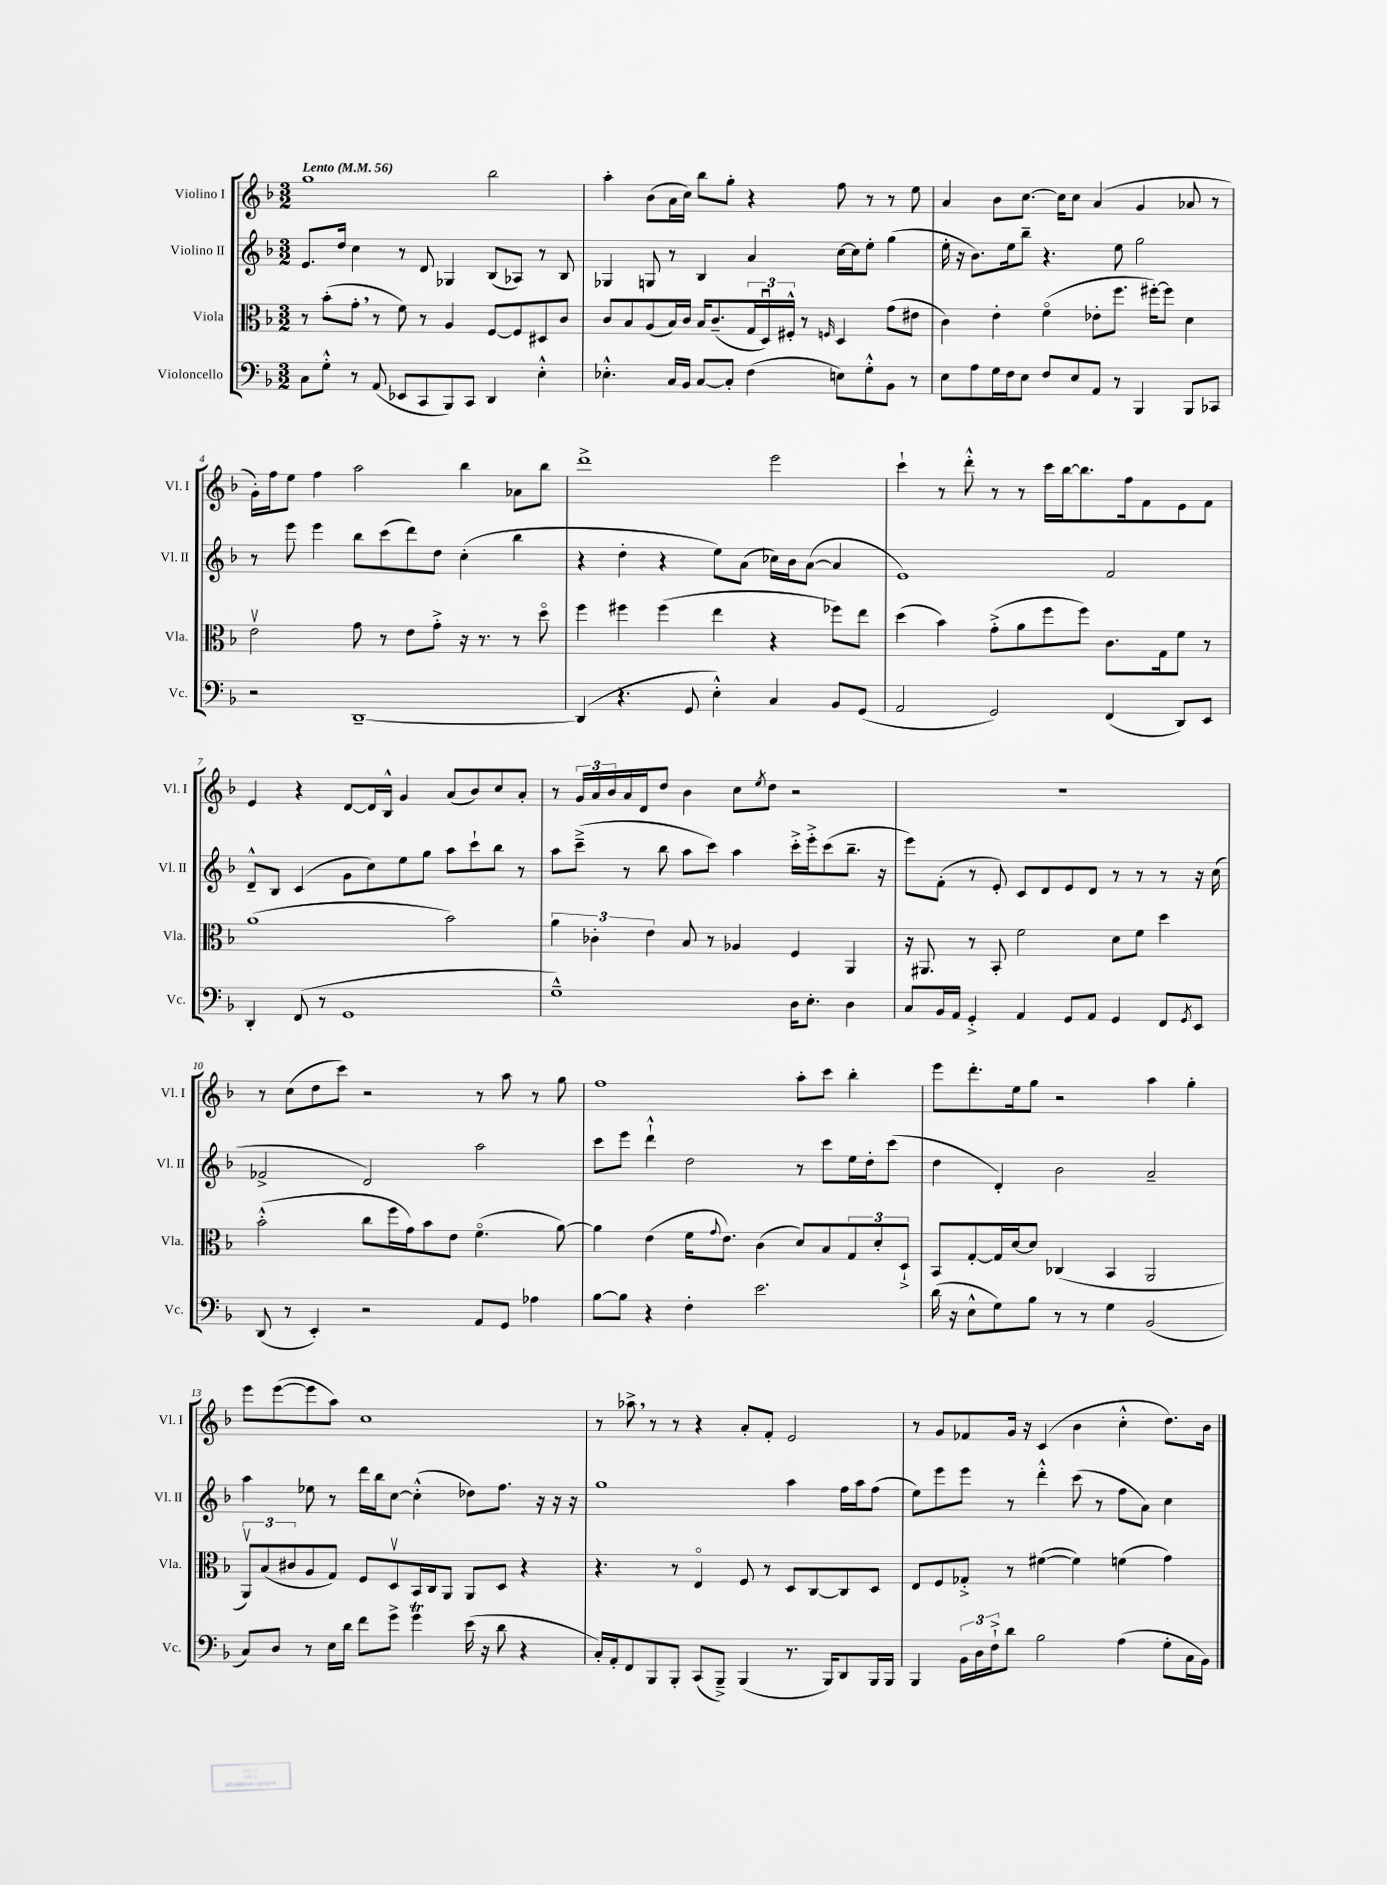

**kern	**kern	**kern	**kern
*staff4	*staff3	*staff2	*staff1
*clefF4	*clefC3	*clefG2	*clefG2
*k[b-]	*k[b-]	*k[b-]	*k[b-]
*M3/2	*M3/2	*M3/2	*M3/2
*MM56	*MM56	*MM56	*MM56
8C	8r	8.e	1gg
8G'^^	(8b-'	.	.
.	.	16dd	.
8r	8g'	4cc	.
(8AA	8r	.	.
8EE-	8f)	8r	.
8CC	8r	8d	.
8BBB-)	4A	4G-	.
8CC	.	.	.
4DD	[8F	(8B-	2bb-
.	8F]	8A-)	.
4E'^^	8D#	8r	.
.	8c	8B-	.
=	=	=	=
4.E-'^^	8c	4G-	4aa'
.	8B-	.	.
.	(8A	8G	(8b-
16C	16B-)	8r	16a
16BB-	16c	.	16cc)
[8C	16B-	4B-	8bb-
.	(8.c~	.	.
8C']	.	.	8gg'
(4F	24G	4a	4r
.	24Du)	.	.
.	24F#'^^	.	.
.	8r	.	.
.	16qqF	.	.
8E)	4D	[16cc	8ff
.	.	16cc]	.
8G'^^	.	8ee'	8r
8BB-	(8g	(4gg	8r
8r	8e#	.	8ee
=	=	=	=
8E	4c)	16ee'	4a
.	.	16r	.
8A	.	8.b-)	.
16G	4e'	.	8b-
16F	.	16ee	.
8E	.	8bb-~	[8.cc
8F	(4fo	4.r	.
.	.	.	16cc]
8E	.	.	8cc
8AA	8e-'	.	(4a
8r	8.ff	8ee	.
4BBB-	.	2gg	4g
.	[16ff#')	.	.
.	8ff#]	.	.
8BBB-	4d	.	8a-
8CC-	.	.	8r
=	=	=	=
2r	2ev	8r	16g')
.	.	.	16ff
.	.	8eee	8ee
.	.	4eee	4ff
[1DD~	8g	8bb-	2aa
.	8r	(8ccc	.
.	8e	8ddd)	.
.	8g'^	8dd	.
.	16r	(4cc'	4bb-
.	8.r	.	.
.	8r	4bb-	8a-
.	8ddo	.	8bb-
=	=	=	=
(4DD]	4ff	4r	1ddd^
4.r	4ff#	4dd'	.
.	(4ff#	4r	.
8GG	.	.	.
4E'^^)	4ee	8ee)	.
.	.	(8a	.
4C	4r	16cc-)	2eee
.	.	16b-	.
.	.	([8a	.
8BB-	8ff-)	4a]	.
(8GG	8ee	.	.
=	=	=	=
2AA	(4dd	1e)	4ccc`
.	4b-)	.	8r
.	.	.	8ddd'^^
2GG)	(8g'^	.	8r
.	8a	.	8r
.	8ff	.	16ccc
.	.	.	[16bb-
.	8ff)	.	8.bb-]
(4FF	8.c	2f	.
.	.	.	16ff
.	.	.	8f
.	16G	.	.
8DD)	8f	.	8e
8EE	8r	.	8f
=	=	=	=
4DD'	(1a	8d~^^	4e
.	.	8B-	.
(8FF	.	(4c	4r
8r	.	.	.
1GG	.	8g	[8d
.	.	8cc)	16d]
.	.	.	16B-^^
.	.	8ee	4g
.	.	8gg	.
.	2b-)	8aa	(8a
.	.	8ccc`	8b-)
.	.	8bb-	8cc
.	.	8r	8a'
=	=	=	=
1G~^^)	6a	8aa	8r
.	.	(8ccc~^	24g
.	6c-'	.	24a
.	.	.	24b-
.	.	8r	16a
.	.	.	16d
.	6e	.	.
.	.	8bb-	8dd
.	8B-	8aa	4b-
.	8r	8ccc)	.
.	4A-	4aa	8cc
.	.	.	8qee
.	.	.	8dd
16D	4F	16ccc'^	2r
8.E'	.	16eee'^	.
.	.	(8ccc	.
4D	4AA	8.bb-~	.
.	.	16r	.
=	=	=	=
8C	16r	8eee)	1.r
.	8.AA#	.	.
16BB-	.	(8f'	.
16AA	.	.	.
4GG'^	8r	8r	.
.	8BB-'	8e')	.
4AA	2f	8c	.
.	.	8d	.
8GG	.	8e	.
8AA	.	8d	.
4GG	8d	8r	.
.	8f	8r	.
8FF	4dd	8r	.
8qGG	.	.	.
8EE	.	16r	.
.	.	(16cc	.
=	=	=	=
(8DD	(2b-'^^	2f-^	8r
8r	.	.	(8cc
4EE')	.	.	8dd
.	.	.	8ccc)
2r	8cc	2d)	2r
.	16ff	.	.
.	16g)	.	.
.	8b-	.	.
.	8e	.	.
8AA	(4.fo	2aa	8r
8GG	.	.	8aa
4A-	.	.	8r
.	[8a)	.	8gg
=	=	=	=
[8B-	4a]	8ccc	1ff
8B-]	.	8eee	.
4r	(4e	4ddd`^^	.
4F'	16f	2dd	.
.	8qqg	.	.
.	8.e)	.	.
2.e	(4c	.	.
.	8d)	8r	8aa'
.	8B-	8ccc	8ccc
.	12G	16ee	4bb-'
.	.	16dd'	.
.	12d'	.	.
.	.	(8ccc	.
.	12D`^	.	.
=	=	=	=
(16d	8BB-	4dd	8eee
16r	.	.	.
8E^^	[8G'	.	8.ddd'
8G)	16G]	4d')	.
.	[16d	.	16ee
8B-	8d]	.	8gg
8r	(4C-	2b-	2r
8r	.	.	.
4G	4BB-	.	.
(2BB-	2AA	2a~	4aa
.	.	.	4gg'
=	=	=	=
8C)	12AAv)	4aa	8eee
.	(12B-	.	.
8D	.	.	([8eee
.	12c#	.	.
8r	8A	8ee-	8eee]
16E	8G)	8r	8aa)
16d	.	.	.
8f	8F	16ddd	1cc
.	.	16bb-	.
8g^	8Dv	[8cc	.
4g	16BB-	(4cc'^^]	.
.	16C	.	.
.	8AA	.	.
(16e	8AA	8dd-)	.
16r	.	.	.
8d	8D	8.ff	.
4r	4r	.	.
.	.	16r	.
.	.	16r	.
.	.	16r	.
=	=	=	=
16C')	4.r	1gg	8r
16AA'	.	.	.
8FF	.	.	8aa-^
8BBB-	.	.	8r
8BBB-'	8r	.	8r
(8CC	4Eo	.	4r
8BBB-~^)	.	.	.
(4BBB-	8F	.	8a'
.	8r	.	8f'
8.r	8D	4aa	2e
.	[8C	.	.
16BBB-)	.	.	.
8DD	8C]	16ff	.
.	.	16aa	.
16BBB-	8D	(8ff	.
16BBB-	.	.	.
=	=	=	=
4BBB-	8E	8ee)	8r
.	8F	8eee	8g
24BB-	8G-'^	8eee	8f-
24D	.	.	.
24F`^	.	.	.
8d	8r	8r	16g
.	.	.	16r
2B-	([4f#	4ddd'^^	(4c
.	4f#])	(8ccc	4b-
.	.	8r	.
(4A	(4f	8ff	4cc'^^
.	.	8a)	.
8G'	4g)	4cc	8.dd)
16C	.	.	.
16BB-)	.	.	16b-
==	==	==	==
*-	*-	*-	*-
